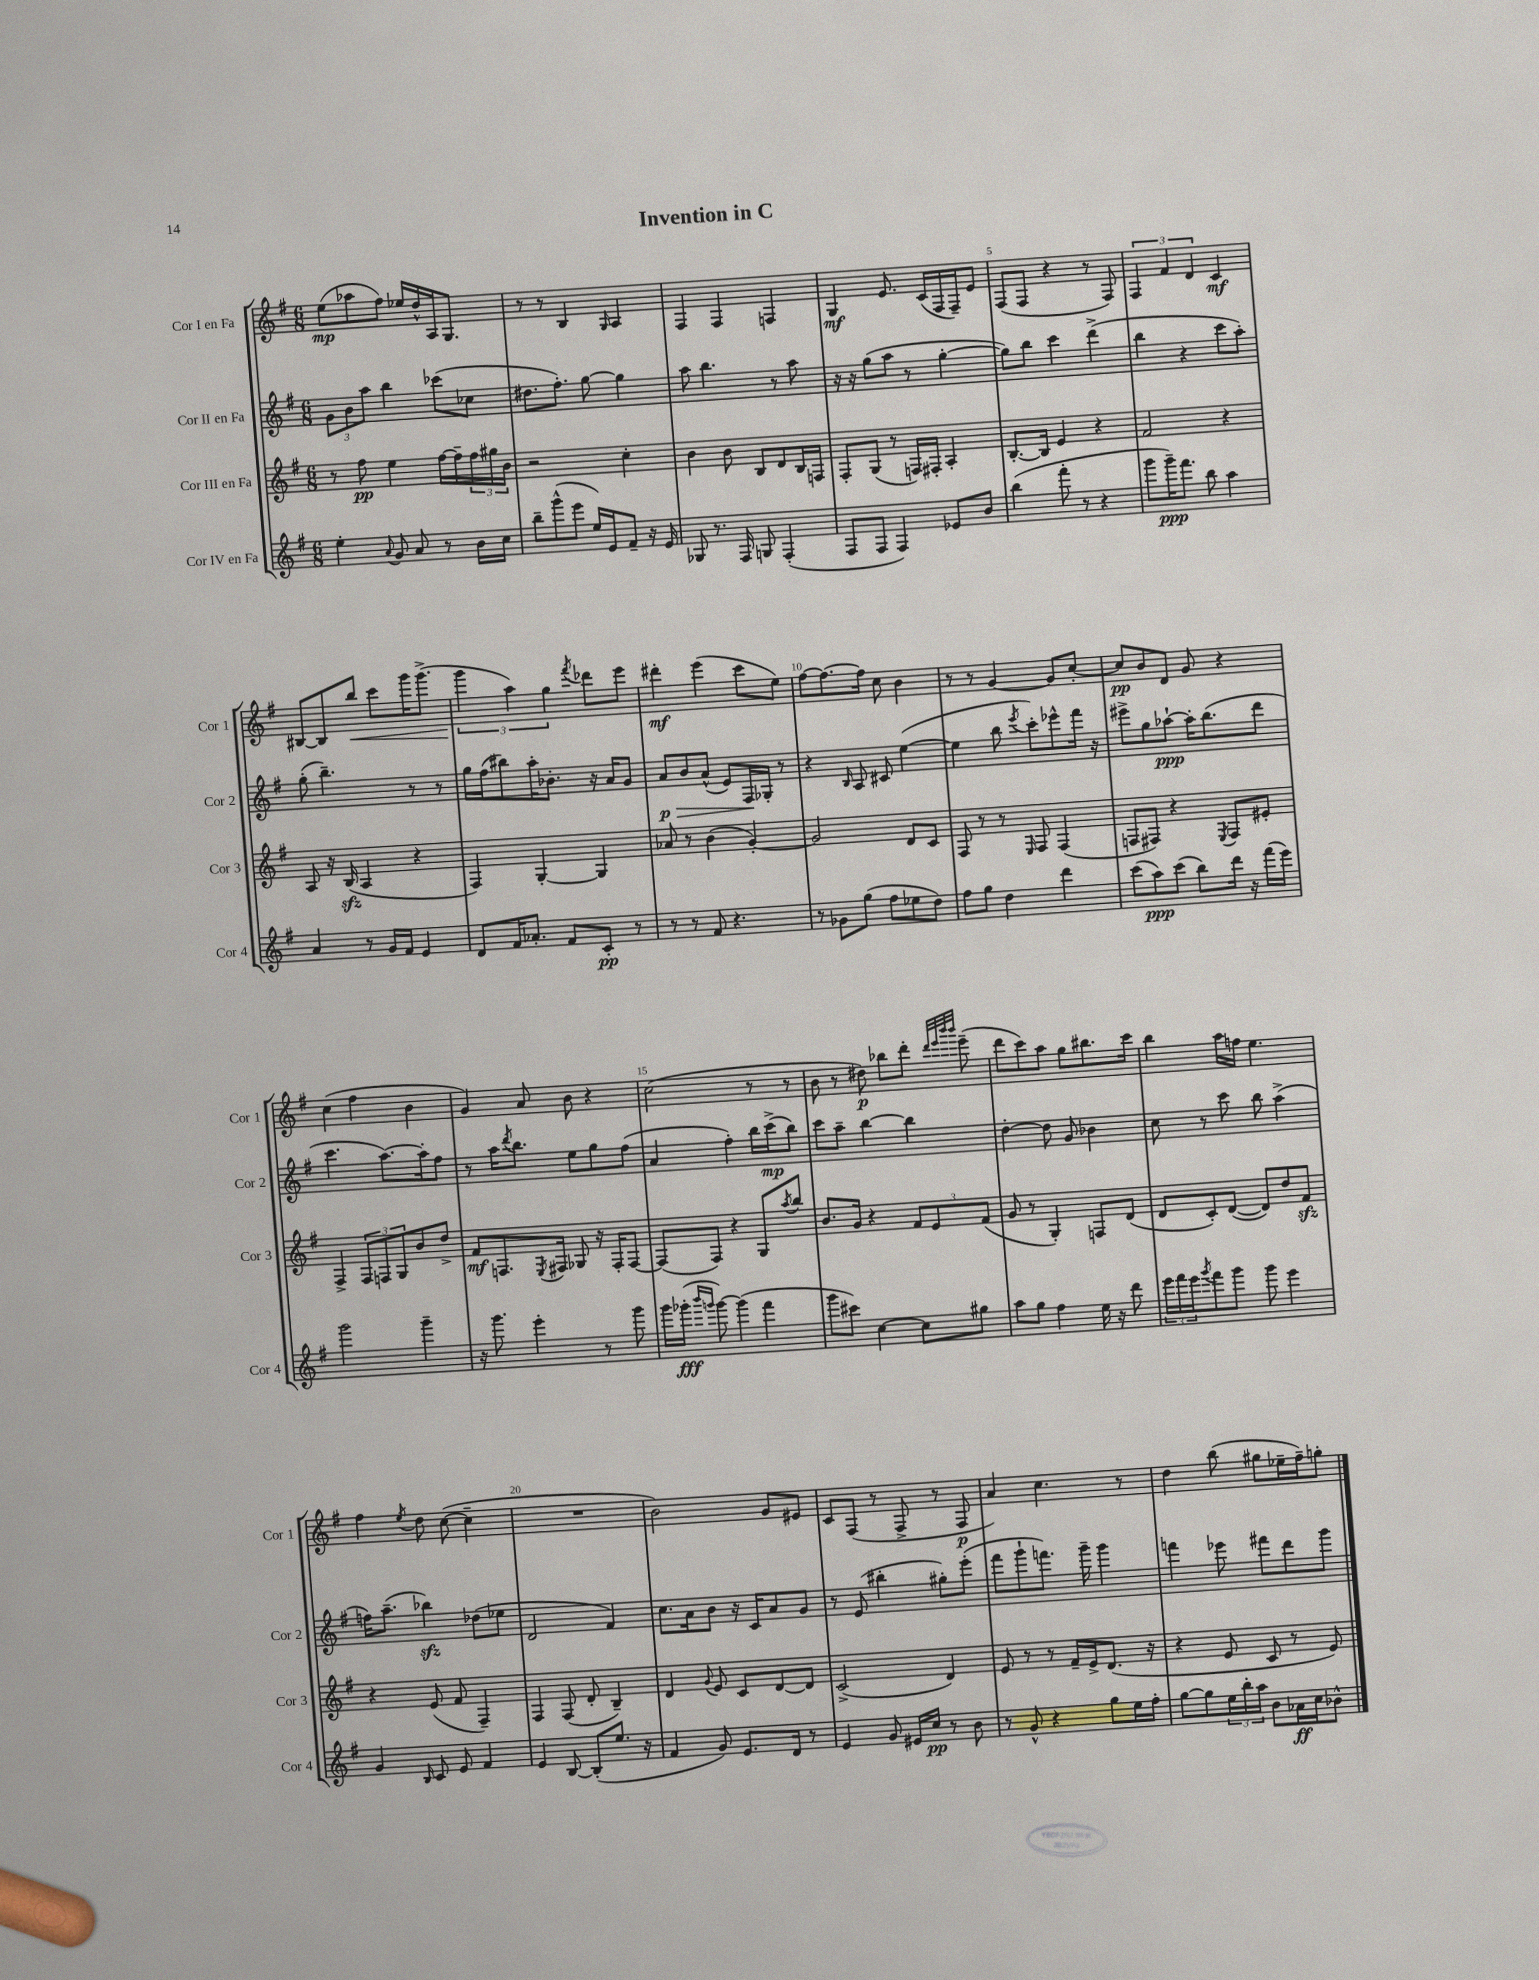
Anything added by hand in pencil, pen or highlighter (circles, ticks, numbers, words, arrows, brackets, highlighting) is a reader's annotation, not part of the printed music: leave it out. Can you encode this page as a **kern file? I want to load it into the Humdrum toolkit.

**kern	**kern	**kern	**kern
*staff4	*staff3	*staff2	*staff1
*clefG2	*clefG2	*clefG2	*clefG2
*k[f#]	*k[f#]	*k[f#]	*k[f#]
*M6/8	*M6/8	*M6/8	*M6/8
4ee'	8r	12g	(8ee
.	.	12b	.
.	8ff#	.	8aa-
.	.	12aa	.
8qqa	.	.	.
8g	4ee	4bb	8ff#)
8a	.	.	16ee-
.	.	.	16dd^^
8r	[16ff#	(8ccc-	16A
.	16ff#~]	.	8.G
16b	24ff#	8cc-	.
.	24gg#	.	.
16cc	.	.	.
.	24b	.	.
=	=	=	=
8bb~	2r	8.dd#	8r
(8ggg^^	.	.	8r
.	.	8.ff#')	.
8eee	.	.	4B
16ee)	.	[8gg	.
16e	.	.	.
.	.	.	16qqG
8f#~	4cc'	4gg]	4A
16r	.	.	.
16e	.	.	.
=	=	=	=
8G-	4b	8aa	4F#
8.r	.	4.bb	.
.	8b	.	4F#
16F#	.	.	.
8G	8B	.	.
(4F#'	8d	8r	4F
.	16B	8aa	.
.	16F	.	.
=	=	=	=
8F#	8F#'	16r	4G
.	.	16r	.
8F#	(8G	(8gg	.
4F#)	8r	8aa	8.e
.	16F)	8r	.
.	16F#'	.	(16c
8e-	4A'	[4gg'	16F#
.	.	.	16F#~)
8b	.	.	8e
=	=	=	=
(4bb	[8.B'	8gg])	(8F#
.	.	8bb	8F#
.	16B]	.	.
8fff#'	4e	4ccc	4r
8r	.	.	.
4r	4r	(4ddd^	8r
.	.	.	8F#)
=	=	=	=
8ggg	2f#	4bb	6F#
16ggg~)	.	.	.
.	.	.	6f#
8.fff#	.	.	.
.	.	4r	.
.	.	.	6d
8bb	.	.	.
4aa	4r	8ccc	4c
.	.	8aa')	.
=	=	=	=
4a	8A	(8gg'	[8B#
.	16r	4.bb~)	8B#]
.	(16B	.	.
8r	4A	.	8bb
16g	.	.	8ccc
16f#	.	.	.
4e	4r	8r	16ggg
.	.	.	(8.ggg^
.	.	8r	.
=	=	=	=
8d	4F#)	16gg	6ggg
.	.	(16ff#	.
16f#	.	8bb#)	.
.	.	.	6aa)
8.a-'	.	.	.
.	[4G'	16aa'	.
.	.	8.b-'	.
.	.	.	6gg
8f#	.	.	.
.	.	.	8qfff#
8c'	4G]	16r	8ddd-
.	.	16a	.
8r	.	8g	8eee
=	=	=	=
8r	8a-	8a	4ddd#'
8r	8r	8b	.
8f#	(4b	(8a^^	(4eee
4.r	.	8e)	.
.	[4g')	16F#	8ccc
.	.	16G-'	.
.	.	8r	8ee)
=	=	=	=
8r	2g]	4r	[8ff#
8g-	.	.	8.ff#_
.	.	16qqB	.
(8gg	.	8A	.
.	.	.	16ff#]
8ff#	.	8c#	8cc
8ee-	8d	([4ee	4b
8dd)	8c	.	.
=	=	=	=
8ff#	8F#	4ee]	8r
8gg	8r	.	8r
4dd	8r	8bb	[4g
.	16qqE	8qeee	.
.	8F#	8ccc')	.
4ddd	(4F#	8eee-^^	8g]
.	.	16fff#	[8cc'
.	.	16r	.
=	=	=	=
(8ccc	8F	8eee#^	8cc]
8aa)	8F#)	8gg	8b
(8ccc	4r	[8aa-`	8d
8bb)	.	16aa-']	8g
.	.	(8.bb	.
.	8qE	.	.
16ddd	8F#	.	4r
16r	.	.	.
(16fff#	8e#'	8ddd	.
16eee)	.	.	.
=	=	=	=
2ggg	4F#^	4.ccc	(4cc
.	12F#	.	4ff#
.	12F	.	.
.	.	[8.aa)	.
.	12G	.	.
4ggg~	8b	.	4b
.	.	16aa']	.
.	8dd^	8ff#	.
=	=	=	=
16r	8f#	8r	4g)
8.ggg	.	.	.
.	8.F	16aa	.
.	.	8qddd	.
.	.	8.bb	.
4eee'	.	.	8a
.	8qE	.	.
.	16F#	.	.
.	8G-	8ee	8b
8r	16r	8gg	4r
.	16F#'	.	.
8ggg	[8F#	(8ff#	.
=	=	=	=
16ggg	(8F#]	4a	(2cc
(16ggg-'	.	.	.
16qqbbb	.	.	.
16qqggg	.	.	.
[8ggg)	8F#)	.	.
(4ggg]	4r	4ff#')	.
4fff#	8G	16bb	8r
.	.	(16ccc^	.
.	8qaa	.	.
.	8bb	8bb)	8r
=	=	=	=
8ggg	8.b	8ccc	8b
8ccc#)	.	8aa~	8r
.	16g	.	.
[4cc	4r	[4bb	8dd#)
.	.	.	8bb-
8cc]	12f#	4bb]	8ddd'
.	12e	.	.
.	.	.	32qqddd
.	.	.	32qqeee
.	.	.	32qqbbb
.	.	.	32qqbbb
8gg#	.	.	(8eee~
.	(12f#	.	.
=	=	=	=
8aa	8g	[4dd'	8ddd
8gg	8r	.	8ccc)
4ff#	4G')	8dd]	8aa
.	.	8g	8gg
16ee	8F	4b-	8.bb#
16r	.	.	.
8ddd	(8d	.	.
.	.	.	16ccc
=	=	=	=
24eee	8d	8cc	4bb
24fff#	.	.	.
24eee	.	.	.
8qggg	.	.	.
8fff#	8c')	8r	.
8ggg	([8d	8ccc	16aa
.	.	.	16ff
8ggg	8d])	8bb	4.ee
4eee	8dd	(4aa^	.
.	8f#	.	.
=	=	=	=
4g	4r	16ff)	4ff#
.	.	(8.aa~	.
16qqB	.	.	8qee
8c	(8e	4bb-)	8dd
8e	8f#	.	([8cc
4f#	4F#~)	(8dd-	4cc~]
.	.	8ee-	.
=	=	=	=
4e	4F#	2d	2.r
[8B	(8F#	.	.
(8B']	8d'	.	.
8.ee	4B~)	4f#)	.
16r	.	.	.
=	=	=	=
4f#	4d	8.cc	2b)
.	.	16a	.
.	8qqg	.	.
8g)	8e	8b	.
8.e	8c	16r	.
.	.	16c	.
.	[8d	8a	8g
16d	.	.	.
8r	8d]	8g	8e#
=	=	=	=
4e	(2c^	8r	8c
.	.	(8e	(8F#
8g	.	4bb#'	8r
16e#	.	.	8F#^
16cc	.	.	.
8r	4d)	8gg#')	8r
8b	.	(8eee'	8F#
=	=	=	=
8r	8e	8fff#	4a)
8g^^	8r	8ggg`	.
4r	8r	8.fff)	4.cc
.	16f#~	.	.
.	16e^	16ggg~	.
8gg	(8.d	4ggg	.
16ee	.	.	8r
16ff#'	16r	.	.
=	=	=	=
[8gg	4r	4fff	4dd
8gg]	.	.	.
24ee	8e	8eee-	(8bb
24bb'	.	.	.
24aa	.	.	.
8b	8c	8fff#	8gg#
16a-	8r	8ddd	16ee-~
16cc	.	.	16ff#~)
8b-^^	8e)	8ggg	8gg'
==	==	==	==
*-	*-	*-	*-
